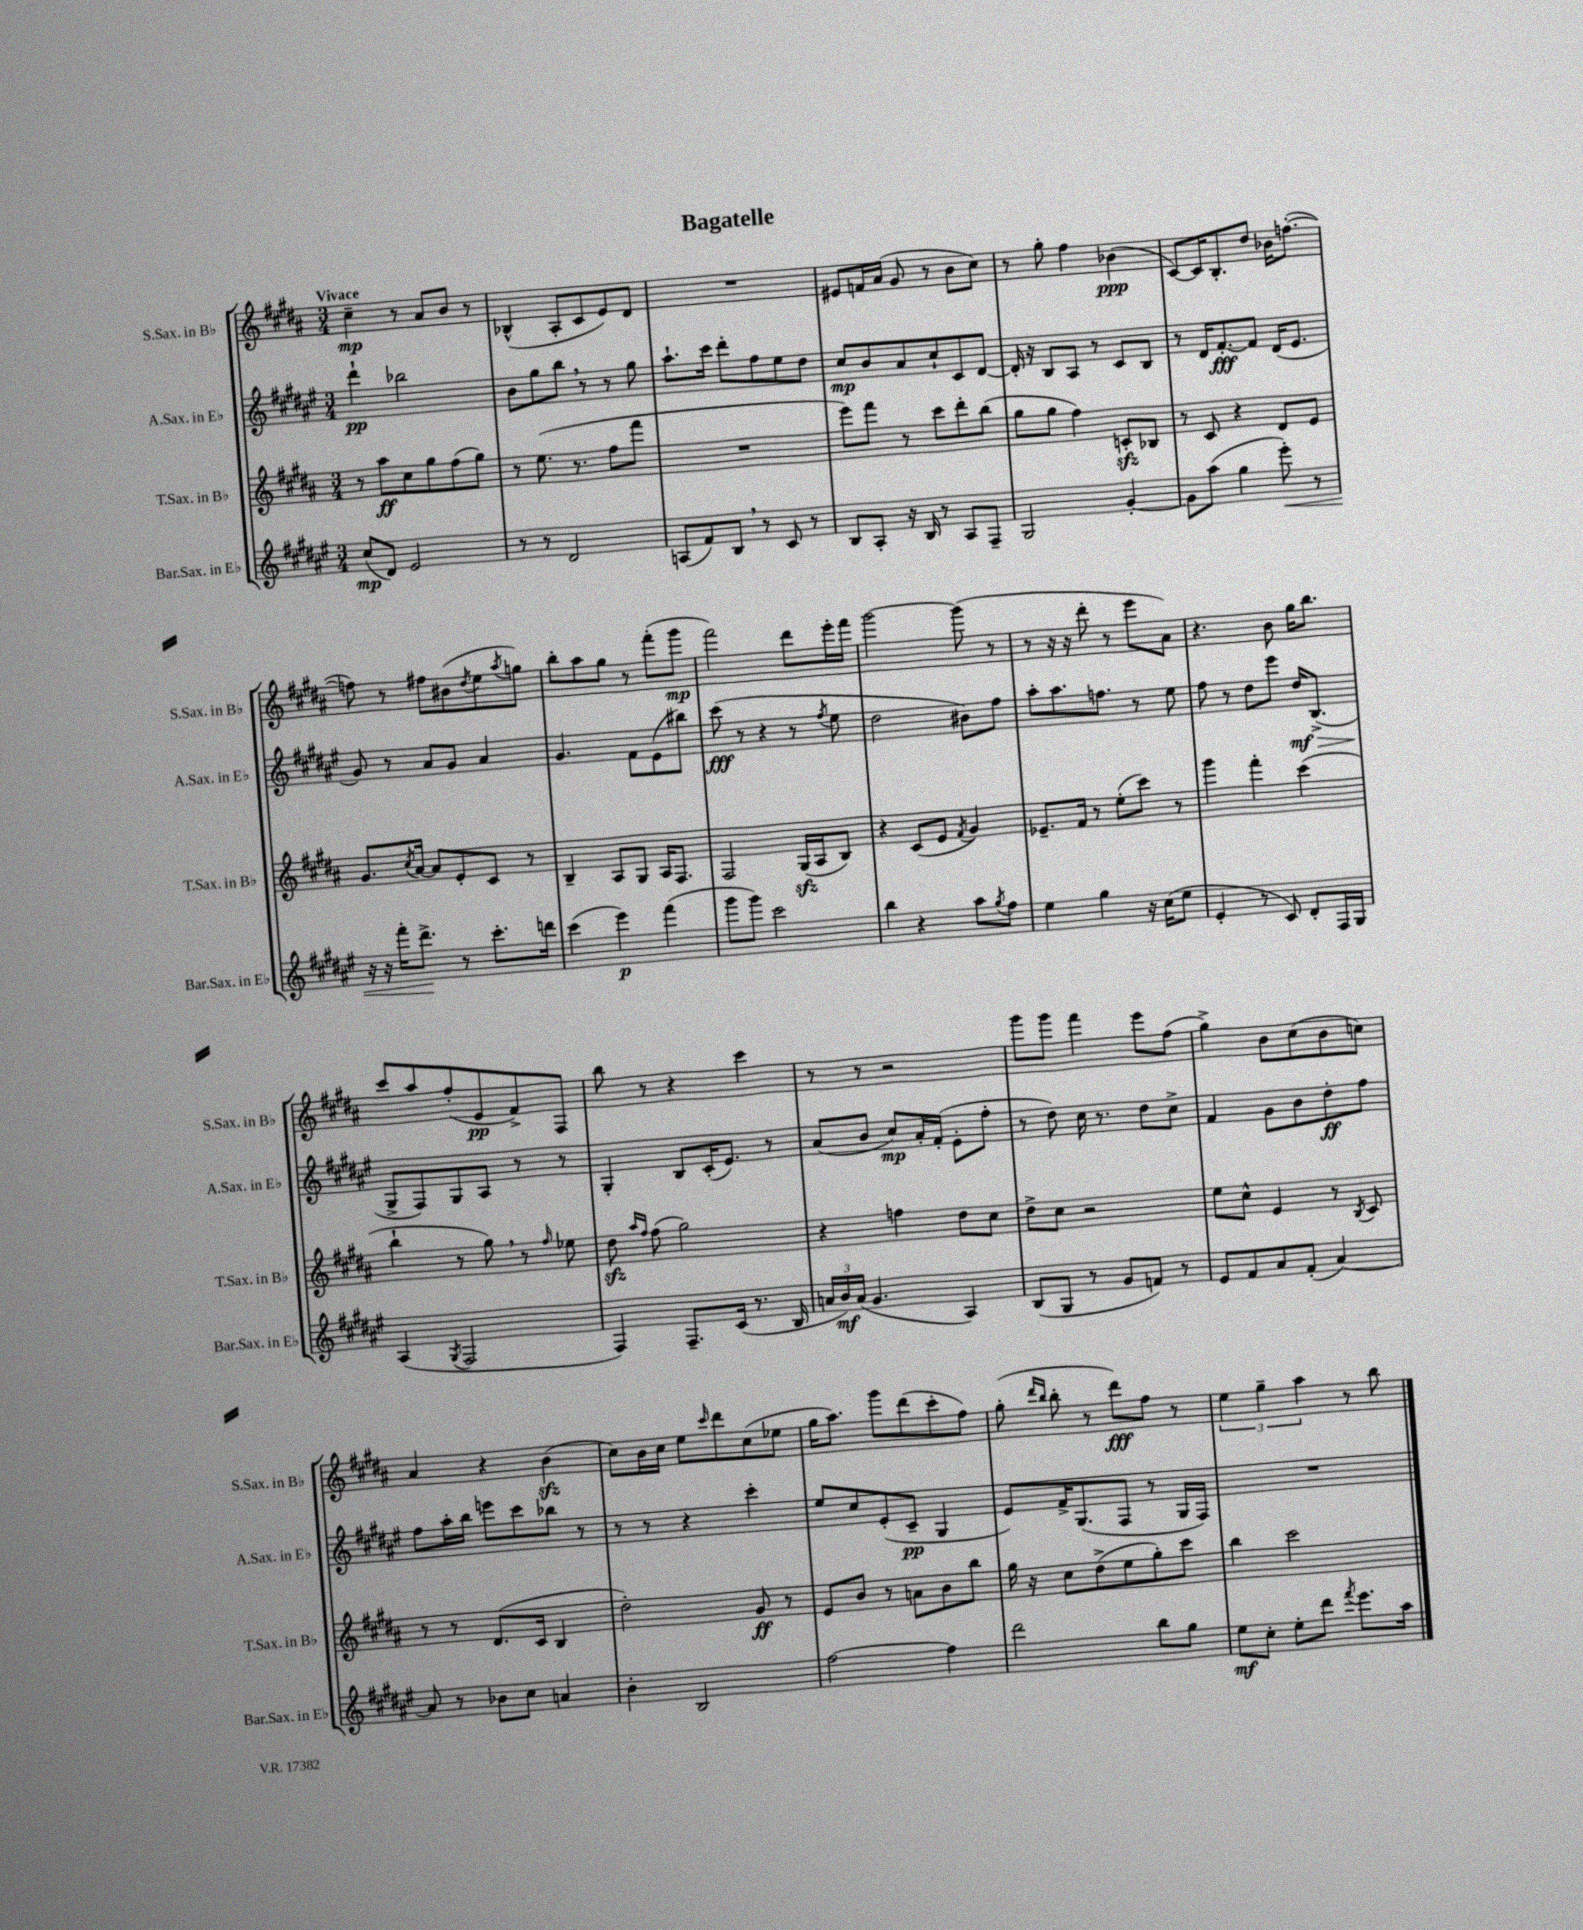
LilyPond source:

\header { title = "Bagatelle" }
<<
\new StaffGroup <<
\new Staff = "s0" \with { instrumentName = "S.Sax. in Bb" shortInstrumentName = "S.Sax. in Bb" } {
    \clef treble \key b \major \numericTimeSignature \time 3/4 \tempo "Vivace"
    cis''4--\mp r8 ais'8 b'8 r8 |
    bes4-^( ais8-. cis'8 e'8) dis'8 |
    R2. |
    eis'8 f'16 ais'16( gis'8 r8 b'8 cis''8) |
    r8 gis''8-. fis''4 bes'4\ppp( |
    cis'8~) cis'16 b8.-. dis''8 bes'16 f''8.~-.( |
    f''8) r8 fis''8 bis'8( \acciaccatura { dis''8 } e''8 \acciaccatura { ais''8 } g''8) |
    b''8-. ais''8 gis''8 r8 fis'''8-.( gis'''8\mp |
    fis'''2) dis'''8 e'''16-. fis'''16 |
    gis'''2~ gis'''8( r8 |
    r8 r16 r16 dis'''8-. r8 e'''8 ais'8) |
    r4. b'8 gis''16 b''8. |
    cis'''8 ais''8 fis''8-.( e'8\pp fis'8->) fis8 |
    b''8 r8 r4 cis'''4 |
    r8 r8 r2 |
    gis'''8 gis'''8 fis'''4 e'''8 fis''8( |
    gis''4->) b'8 cis''8( b'8 c''8) |
    ais'4 r4 b'4\sfz( |
    cis''8) b'16 cis''16 e''8 \grace { cis'''16 } dis'''8 cis''8( ees''8 |
    gis''16 ais''8.) gis'''8 dis'''8( cis'''8-. fis''8) |
    gis''8-.( \grace { dis'''16 b''16 } b''8-. r8 dis'''8\fff) fis''8 r8 |
    \tuplet 3/2 { e''4 gis''4-- ais''4 } r8 b''8 \bar "|." |
}
\new Staff = "s1" \with { instrumentName = "A.Sax. in Eb" shortInstrumentName = "A.Sax. in Eb" } {
    \clef treble \key fis \major \numericTimeSignature \time 3/4
    dis'''4-!\pp bes''2 |
    b'8 gis''8 b''8 \breathe r8 r8 gis''8 |
    ais''8.-! cis'''16 dis'''8-. fis''8 eis''8 dis''8 |
    cis''8\mp b'8 ais'8 cis''8-! cis'8 dis'8~ |
    dis'16-. r16 b8 ais8 r8 cis'8 b8 |
    r8 dis'16 fis'8.~-.\fff fis'8 dis'16( eis'8. |
    gis'8) r8 ais'8 gis'8 ais'4 |
    gis'4. fis'8 eis'8( bis''8) |
    cis'''8\fff( r8 r4 r8 \acciaccatura { fis''8 } eis''8 |
    dis''2 bis'8) fis''8 |
    ais''8-. ais''8. f''8. r8 eis''8 |
    fis''8 r8 dis''8 eis'''8 dis''16\mf\> b8.->( |
    gis8->\! fis8) gis8 ais8 r8 r8 |
    gis4-. b8 cis'16-.( eis'8.) r8 |
    ais'8( b'8 cis''8\mp) ais'16-. fis'16-.( eis'8-. fis''8-. |
    r8 dis''8) cis''16 r8. dis''8 cis''8-> |
    fis'4 gis'8 b'8 dis''8-.\ff fis''8 |
    fis''8 ais''16-. b''16 e'''8 cis'''8 bes''8 r8 |
    r8 r8 r4 cis'''4-. |
    eis''8 cis''8 eis'8-.( cis'8--\pp gis4 |
    eis'8) fis'16-> gis8.( fis8 r8 gis16 fis16) |
    R2. \bar "|." |
}
\new Staff = "s2" \with { instrumentName = "T.Sax. in Bb" shortInstrumentName = "T.Sax. in Bb" } {
    \clef treble \key b \major \numericTimeSignature \time 3/4
    r8 ais''8\ff cis''8 gis''8 fis''8( gis''8) |
    r8 e''8.( r8. fis''8 fis'''8 |
    R2. |
    e'''8) fis'''8 r8 cis'''8 dis'''8-. b''8( |
    gis''8 gis''8 fis''4) c'8-.\sfz bes8 |
    r8 cis'8 r4 dis'8 e'8 |
    gis'8. \acciaccatura { cis''8 } ais'16~ ais'8 e'8-. cis'8 r8 |
    b4-- ais8 gis8 ais16 fis8. |
    fis2 gis16\sfz( ais16 b8) |
    r4 cis'8( e'8 \acciaccatura { fis'8 } gis'4) |
    ees'8.-- fis'16 r8 e''8-.( cis'''8) r8 |
    gis'''4 fis'''4-. cis'''4( |
    b''4-! r8 gis''8) \breathe r8 \grace { fis''16 } ees''8 |
    dis''8\sfz \grace { ais''16 fis''16 } fis''8( gis''2) |
    r4 f''4 dis''8 cis''8 |
    dis''8-> cis''8 r2 |
    e''8 cis''8-^ e'4 r8 \acciaccatura { b8 } cis'8 |
    r8 r8 dis'8.( cis'16 b4 |
    dis''2-.) gis'8\ff r8 |
    e'8 b'8 r8 a'8 b'8 b''8 |
    gis''16 r16 cis''8 dis''8->( e''8 gis''8-.) cis'''8 |
    b''4 cis'''2 \bar "|." |
}
\new Staff = "s3" \with { instrumentName = "Bar.Sax. in Eb" shortInstrumentName = "Bar.Sax. in Eb" } {
    \clef treble \key fis \major \numericTimeSignature \time 3/4
    cis''8\mp( dis'8) eis'2 |
    r8 r8 dis'2 |
    a8( fis'8) b8 \breathe r8 cis'8 r8 |
    b8 ais8-. r16 b16 r8 ais8 fis8-- |
    gis2 gis'4~-. |
    gis'8 ais''8( gis''4 eis'''8-.\<) r8 |
    r16 r16 fis'''16-. dis'''8.->\! r8 cis'''8.-. d'''16 |
    cis'''4( eis'''4\p) fis'''4( |
    gis'''8 gis'''8) cis'''2 |
    b''4 r4 ais''8 \acciaccatura { gis''8 } fis''8 |
    eis''4 gis''4 r16 cis''16( eis''8 |
    eis'4-. r8 cis'8) dis'8-. fis16 gis16 |
    ais4( \acciaccatura { gis8 } fis2 |
    fis4) fis8.-- cis'16( r8. b16 |
    \tuplet 3/2 { a'16 b'16\mf) a'16( } gis'4. ais4) |
    b8( gis8 r8 gis'8 f'8) r8 |
    eis'8 fis'8 ais'8 fis'8-.( ais'4~) |
    ais'8 r8 bes'8 cis''8 a'4 |
    b'4-. b2 |
    fis''2~ fis''4 |
    dis'''2 b''8 gis''8 |
    eis''8\mf cis''8-. eis''8-. dis'''8 \acciaccatura { fis'''8 } eis'''8. ais''16 \bar "|." |
}
>>
>>
\layout { \context { \Score \remove "Bar_number_engraver" } }
